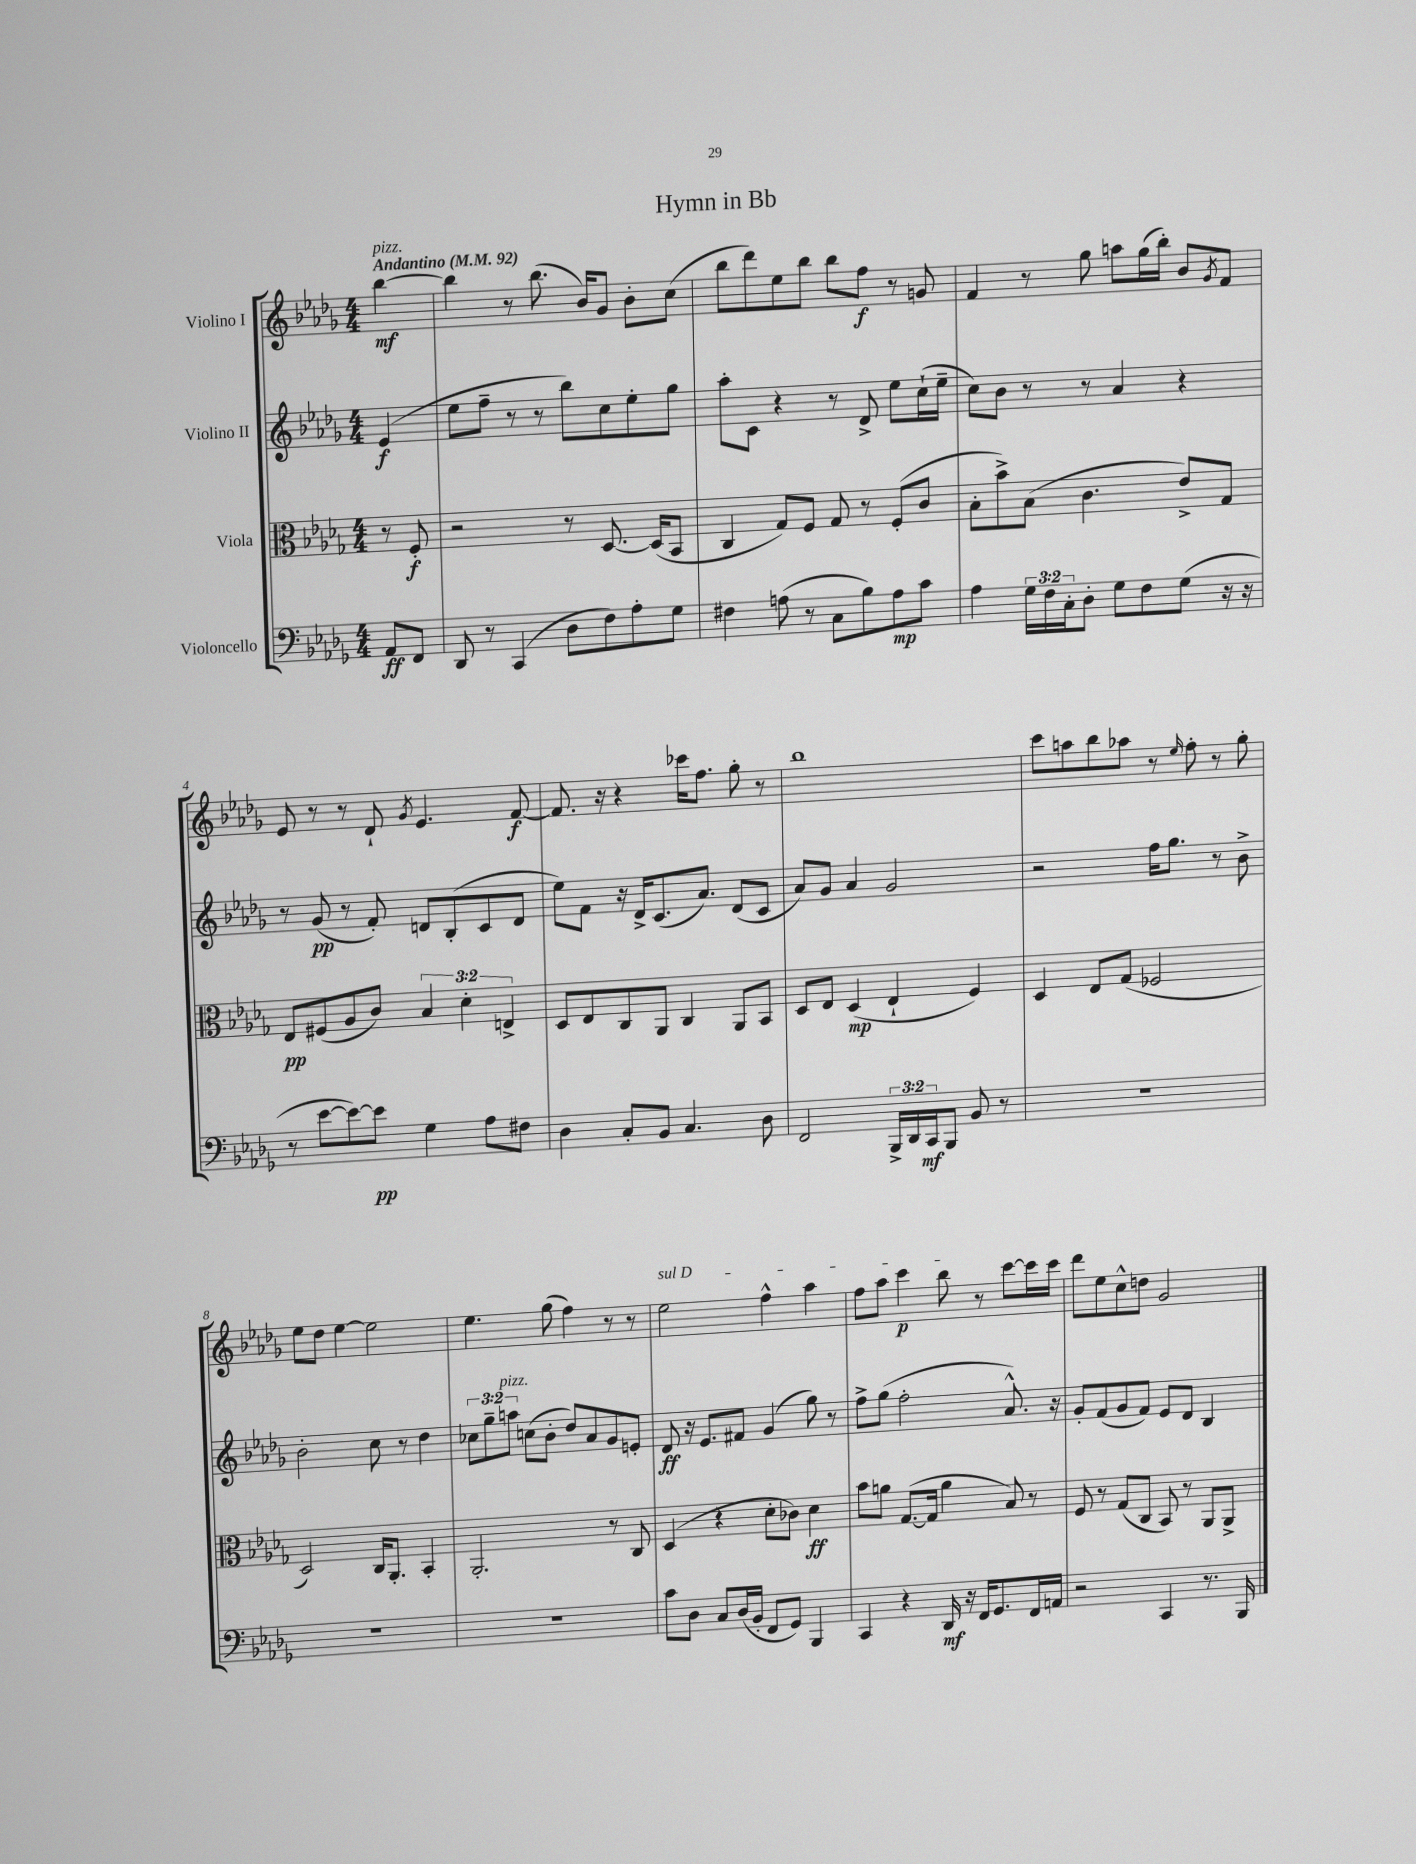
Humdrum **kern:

**kern	**kern	**kern	**kern
*staff4	*staff3	*staff2	*staff1
*clefF4	*clefC3	*clefG2	*clefG2
*k[b-e-a-d-g-]	*k[b-e-a-d-g-]	*k[b-e-a-d-g-]	*k[b-e-a-d-g-]
*M4/4	*M4/4	*M4/4	*M4/4
*MM92	*MM92	*MM92	*MM92
8AA-	8r	(4e-	[4bb-
8FF	8F'	.	.
=	=	=	=
8DD-	2r	8ee-	4bb-]
8r	.	8ff~	.
(4CC	.	8r	8r
.	.	8r	(8.bb-
8D-	8r	8bb-)	.
.	.	.	16b-)
8F)	[8.D-	8cc	8g-
8A-'	.	8ee-'	8b-'
.	(16D-]	.	.
8G-	8BB-	8gg-	(8cc
=	=	=	=
4F#	4C	8aa-'	8bb-
.	.	8c	8ddd-)
(8A	8G-)	4r	8ee-
8r	8F	.	8bb-
8C	8G-	8r	8bb-
8B-)	8r	8d-^	8ff
8A	(8F'	8ee-	8r
8c	8c	(16cc`	8g
.	.	16ee-~	.
=	=	=	=
4A-	8B-'	8cc)	4f
.	8b-^)	8b-	.
24G-	(8B-	8r	8r
24F	.	.	.
24C'	.	.	.
8D-'	4.c	8r	8gg-
8G-	.	4a-	8aa
8F	.	.	(16gg-
.	.	.	16bb-')
(8G-	8e-^)	4r	8b-
.	.	.	8qg-
16r	8G-	.	8f
16r	.	.	.
=	=	=	=
8r	8E-	8r	8e-
[8e-	(8F#	(8g-	8r
8e-_)	8A-	8r	8r
8e-]	8c)	8f')	8d-`
.	.	.	8qg-
4G-	6B-	8d	4.e-
.	.	(8B-'	.
.	6d-'	.	.
8A-	.	8c	.
.	6E^	.	.
8F#	.	8d	[8f
=	=	=	=
4D-	8D-	8ee-)	8.f]
.	8E-	8f	.
.	.	.	16r
8C'	8C	16r	4r
.	.	16d-^	.
8BB-	8AA-	(8.c	.
4.C	4C	.	16ccc-
.	.	8.a-)	8.ff
.	8AA-	(8d-	8gg-'
8D-	8BB-	8c	8r
=	=	=	=
2FF	8D-	8a-)	1bb-
.	8E-	8g-	.
.	(4D-	4a-	.
24BBB-^	4E-`	2g-	.
24DD-	.	.	.
24CC	.	.	.
8BBB-	.	.	.
8BB-	4F)	.	.
8r	.	.	.
=	=	=	=
1r	4D-	2r	8ccc
.	.	.	8aa
.	8E-	.	8bb-
.	(8G-	.	8aa-
.	2F-	16ff	8r
.	.	8.gg-	.
.	.	.	16qqee-
.	.	.	8ff'
.	.	8r	8r
.	.	8b-^	8gg-'
=	=	=	=
1r	2D-)	2b-'	8ee-
.	.	.	8dd-
.	.	.	[4ee-
.	16C	8cc	2ee-]
.	8.AA-'	.	.
.	.	8r	.
.	4BB-'	4dd-	.
=	=	=	=
1r	2.AA-'	12cc-	4.ee-
.	.	12gg-~	.
.	.	12aa	.
.	.	(8cc	.
.	.	8b-'	(8gg-
.	.	8dd-)	4ff)
.	.	8a-	.
.	8r	8g-	8r
.	8C	8e'	8r
=	=	=	=
8c	(4D-	8d-	2ee-
8D-	.	16r	.
.	.	8.e-	.
8C	4r	.	.
(16D-	.	8f#	.
16BB-'	.	.	.
8FF	8d-'	(4g-	4ff^^
8GG-)	8c-)	.	.
4BBB-	4d-	8gg-)	4aa-
.	.	8r	.
=	=	=	=
4CC	8b-	8ff^	8ff
.	8a	(8gg-	8aa-
4r	([8.G-	2ff'	4ccc
.	16G-]	.	.
16DD-	4a	.	8bb-
16r	.	.	.
16FF	.	.	8r
8.GG-	.	.	.
.	8B-)	8.a-^^)	[8ccc
16FF	8r	.	16ccc]
16AA	.	16r	16ccc
=	=	=	=
2r	8F	8g-'	8ddd-
.	8r	(8f	8ee-
.	(8G-	8g-	8cc^^
.	8C	8f)	8dd
4CC	8BB-)	8e-	2g-
.	8r	8d-	.
8.r	8AA-	4B-	.
.	8AA-^	.	.
16BBB-	.	.	.
==	==	==	==
*-	*-	*-	*-
